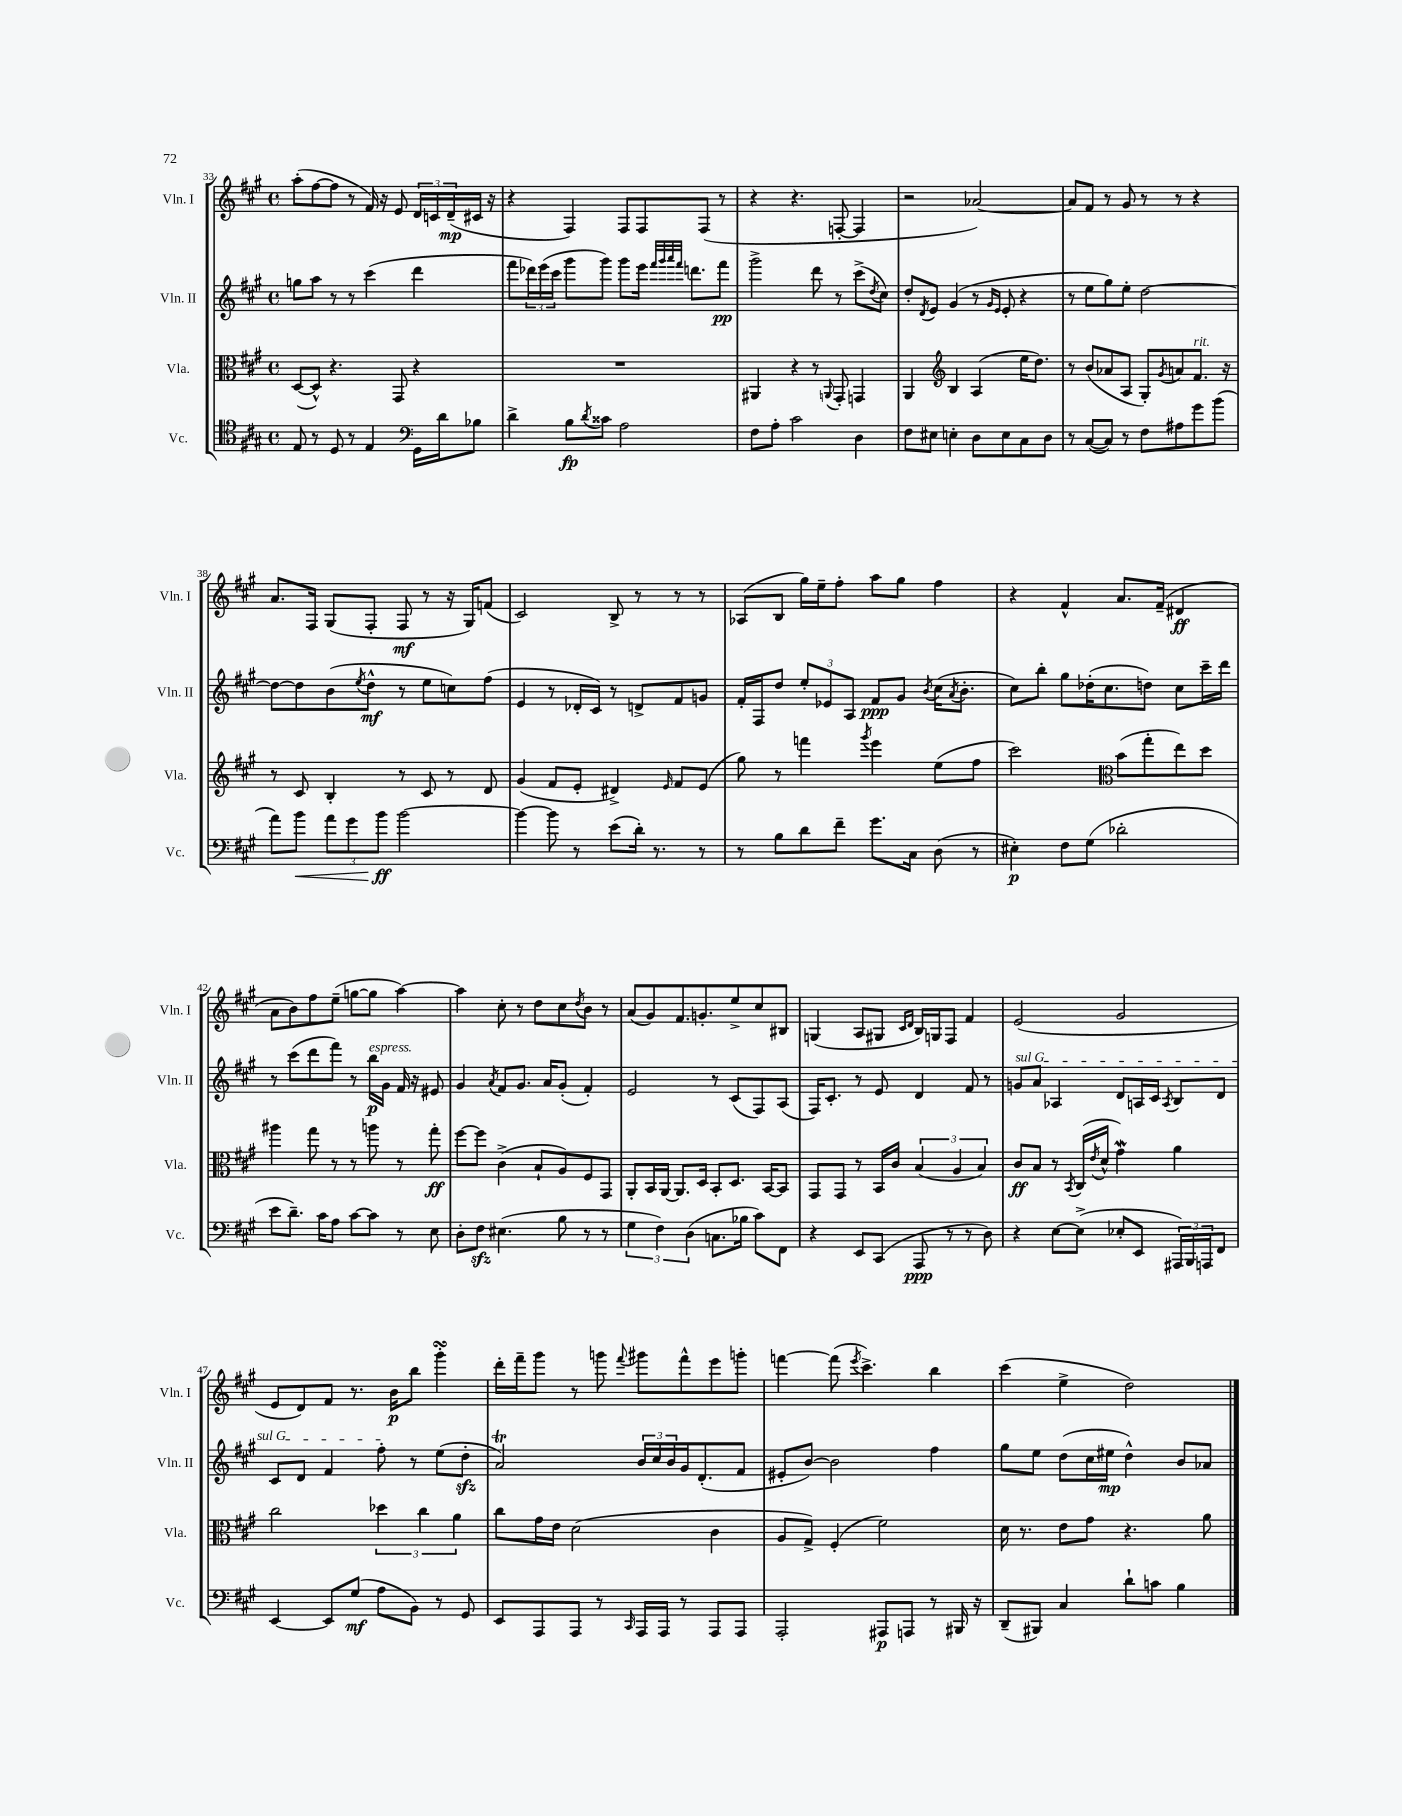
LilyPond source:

<<
\new StaffGroup <<
\new Staff = "s0" \with { instrumentName = "Vln. I" shortInstrumentName = "Vln. I" } {
    \clef treble \key a \major \defaultTimeSignature \time 4/4
    a''8-.( fis''8~ fis''8 r8 fis'16) r16 e'8 \tuplet 3/2 { d'16 c'16 d'16--\mp( } cis'16 r16 |
    r4 fis4) fis8 fis8 fis8( r8 |
    r4 r4. f8~-. f4 |
    r2 aes'2~) |
    aes'8 fis'8 r8 gis'8 r8 r8 r4 |
    a'8. fis16 gis8( fis8-. fis8\mf r8 r16 gis16) f'8( |
    cis'2) b8-> r8 r8 r8 |
    aes8( b8 gis''16) e''16-- fis''8-. a''8 gis''8 fis''4 |
    r4 fis'4-^ a'8. fis'16--( dis'4\ff |
    a'8 b'8) fis''8 e''8--( g''8~ g''8 a''4~) |
    a''4 cis''8-. r8 d''8 cis''8 \acciaccatura { d''8 } b'8 r8 |
    a'8( gis'8) fis'8. g'8.-. e''8-> cis''8 bis8 |
    g4( a8 gis8 \grace { cis'16 d'16 } b16) g16 fis8 fis'4 |
    e'2( gis'2 |
    e'8 d'8) fis'8 r8. b'16\p b''8 gis'''4-.\turn |
    d'''16-. fis'''16-- gis'''8 r8 g'''8 \appoggiatura { fis'''8 } gis'''8 fis'''8-^ e'''8 g'''8-. |
    f'''4~ f'''8( \acciaccatura { e'''8 } cis'''4.->) b''4 |
    cis'''4( e''4-> d''2) \bar "|." |
}
\new Staff = "s1" \with { instrumentName = "Vln. II" shortInstrumentName = "Vln. II" } {
    \clef treble \key a \major \defaultTimeSignature \time 4/4
    g''8 a''8 r8 r8 cis'''4( d'''4 |
    fis'''8 \tuplet 3/2 { des'''16) e'''16( cis'''16 } gis'''8 gis'''8) gis'''8 e'''16 \grace { fis'''32 gis'''32 a'''32 fis'''32 } d'''8. fis'''8\pp |
    gis'''2-> d'''8 r8 cis'''8->( \acciaccatura { d''8 } cis''8) |
    d''8-. \acciaccatura { d'8 } e'8 gis'4( r8 \grace { gis'16 e'16 } e'8-. r4 |
    r8 e''8 gis''8) e''8-. d''2~ |
    d''8~ d''8 b'8( \acciaccatura { e''8 } d''8-^\mf r8 e''8 c''8) fis''8( |
    e'4 r8 des'16-. cis'16) r8 d'8-> fis'8 g'8 |
    fis'16-. fis16 d''8 \tuplet 3/2 { e''8-. ees'8 a8 } fis'8\ppp gis'8 \acciaccatura { b'8 } cis''16( \acciaccatura { a'8 } b'8.-. |
    cis''8) b''8-. gis''8 des''16-.( cis''8. d''8) cis''8 cis'''16-- d'''16 |
    r8 cis'''8( d'''8 fis'''8) r8 b''16\p^\markup { \italic "espress." } gis'16 fis'16 r16 eis'8 |
    gis'4 \acciaccatura { a'8 } fis'8 gis'8. a'16 gis'8-.( fis'4-.) |
    e'2 r8 cis'8( fis8) a8( |
    fis16) cis'8.-. r8 e'8 d'4 fis'8 r8 |
    \once \override TextSpanner.bound-details.left.text = \markup { \italic "sul G" } g'8\startTextSpan a'8 aes4 d'8 a16 cis'16 \acciaccatura { a8 } b8 d'8 |
    cis'8 d'8 fis'4 fis''8-.\stopTextSpan r8 e''8( d''8-.\sfz |
    a'2\trill) \tuplet 3/2 { b'16 cis''16 b'16 } gis'16 d'8.-.( fis'8 |
    eis'8-. b'8~) b'2 fis''4 |
    gis''8 e''8 d''8( cis''16 eis''16\mp d''4-^) b'8 aes'8 \bar "|." |
}
\new Staff = "s2" \with { instrumentName = "Vla." shortInstrumentName = "Vla." } {
    \clef alto \key a \major \defaultTimeSignature \time 4/4
    d8~( d8-^) r4. gis,8 r4 |
    R1 |
    ais,4 r4 r8 \appoggiatura { a,8 } gis,8-. g,4 |
    a,4 \clef treble b4 a4( e''16 d''8.) |
    r8 b'8( aes'8 a8 gis8-.) \acciaccatura { gis'8 } a'8 fis'8.^\markup { \italic "rit." } r16 |
    r8 cis'8 b4-. r8 cis'8 r8 d'8 |
    gis'4( fis'8 e'8-. dis'4->) \grace { e'16 } fis'8 e'8( |
    gis''8) r8 f'''4 \acciaccatura { gis'''8 } e'''4 e''8( fis''8 |
    cis'''2) \clef alto b'8( gis''8-. e''8) d''8 |
    ais''4 gis''8 r8 r8 a''8 r8 gis''8-.\ff |
    fis''8~ fis''8 cis'4->( b8-! a8) fis8 gis,8 |
    a,8-. b,16 a,16~ a,8. d16 b,8-. d8. b,16~ b,8 |
    gis,8 gis,8 r8 b,16 cis'16 \tuplet 3/2 { b4( a4 b4) } |
    cis'8\ff b8 r8 \acciaccatura { b,8 } cis16( \acciaccatura { e'8 } d'16-^ gis'4\mordent) a'4 |
    cis''2 \tuplet 3/2 { des''4 cis''4 a'4 } |
    cis''8 gis'16 e'16 d'2( cis'4 |
    a8 gis8->) fis4-.( fis'2) |
    d'16 r8. e'8 gis'8 r4. a'8 \bar "|." |
}
\new Staff = "s3" \with { instrumentName = "Vc." shortInstrumentName = "Vc." } {
    \clef tenor \key a \major \defaultTimeSignature \time 4/4
    e8 r8 d8 r8 e4 \clef bass gis,16 d'16 bes8 |
    d'4-> b8\fp \acciaccatura { d'8 } cisis'8 a2 |
    fis8 a8-. cis'2 d4 |
    fis8 eis8 e4-. d8 e8 cis8 d8 |
    r8 cis8~( cis8) r8 fis8 ais8 gis'8 b'8( |
    a'8) b'8\< \tuplet 3/2 { a'8 gis'8 b'8\ff\! } b'2~ |
    b'4~ b'8 r8 e'8( d'16-.) r8. r8 |
    r8 b8 d'8 fis'8-- gis'8. cis16 d8( r8 |
    eis4-.\p) fis8 gis8( des'2-. |
    e'8 d'8.--) cis'16 a8 cis'8~ cis'8 r8 e8 |
    d8-. fis8\sfz eis4.( b8 r8 r8 |
    \tuplet 3/2 { gis4 fis4) d4( } c8. bes16 cis'8) fis,8 |
    r4 e,8 cis,8( a,,8\ppp r8 r8 d8) |
    r4 e8~ e8->( ees8-. e,8 \tuplet 3/2 { ais,,16) b,,16 a,,16 } fis,8 |
    e,4~ e,8 gis8\mf( a8 b,8) r8 gis,8 |
    e,8 a,,8 a,,8 r8 \grace { cis,16 } a,,16 a,,16 r8 a,,8 a,,8 |
    a,,2-. ais,,8\p a,,8 r8 bis,,16 r16 |
    d,8--( bis,,8) cis4 d'8-! c'8 b4 \bar "|." |
}
>>
>>
\layout { \context { \Score currentBarNumber = #33 } }
